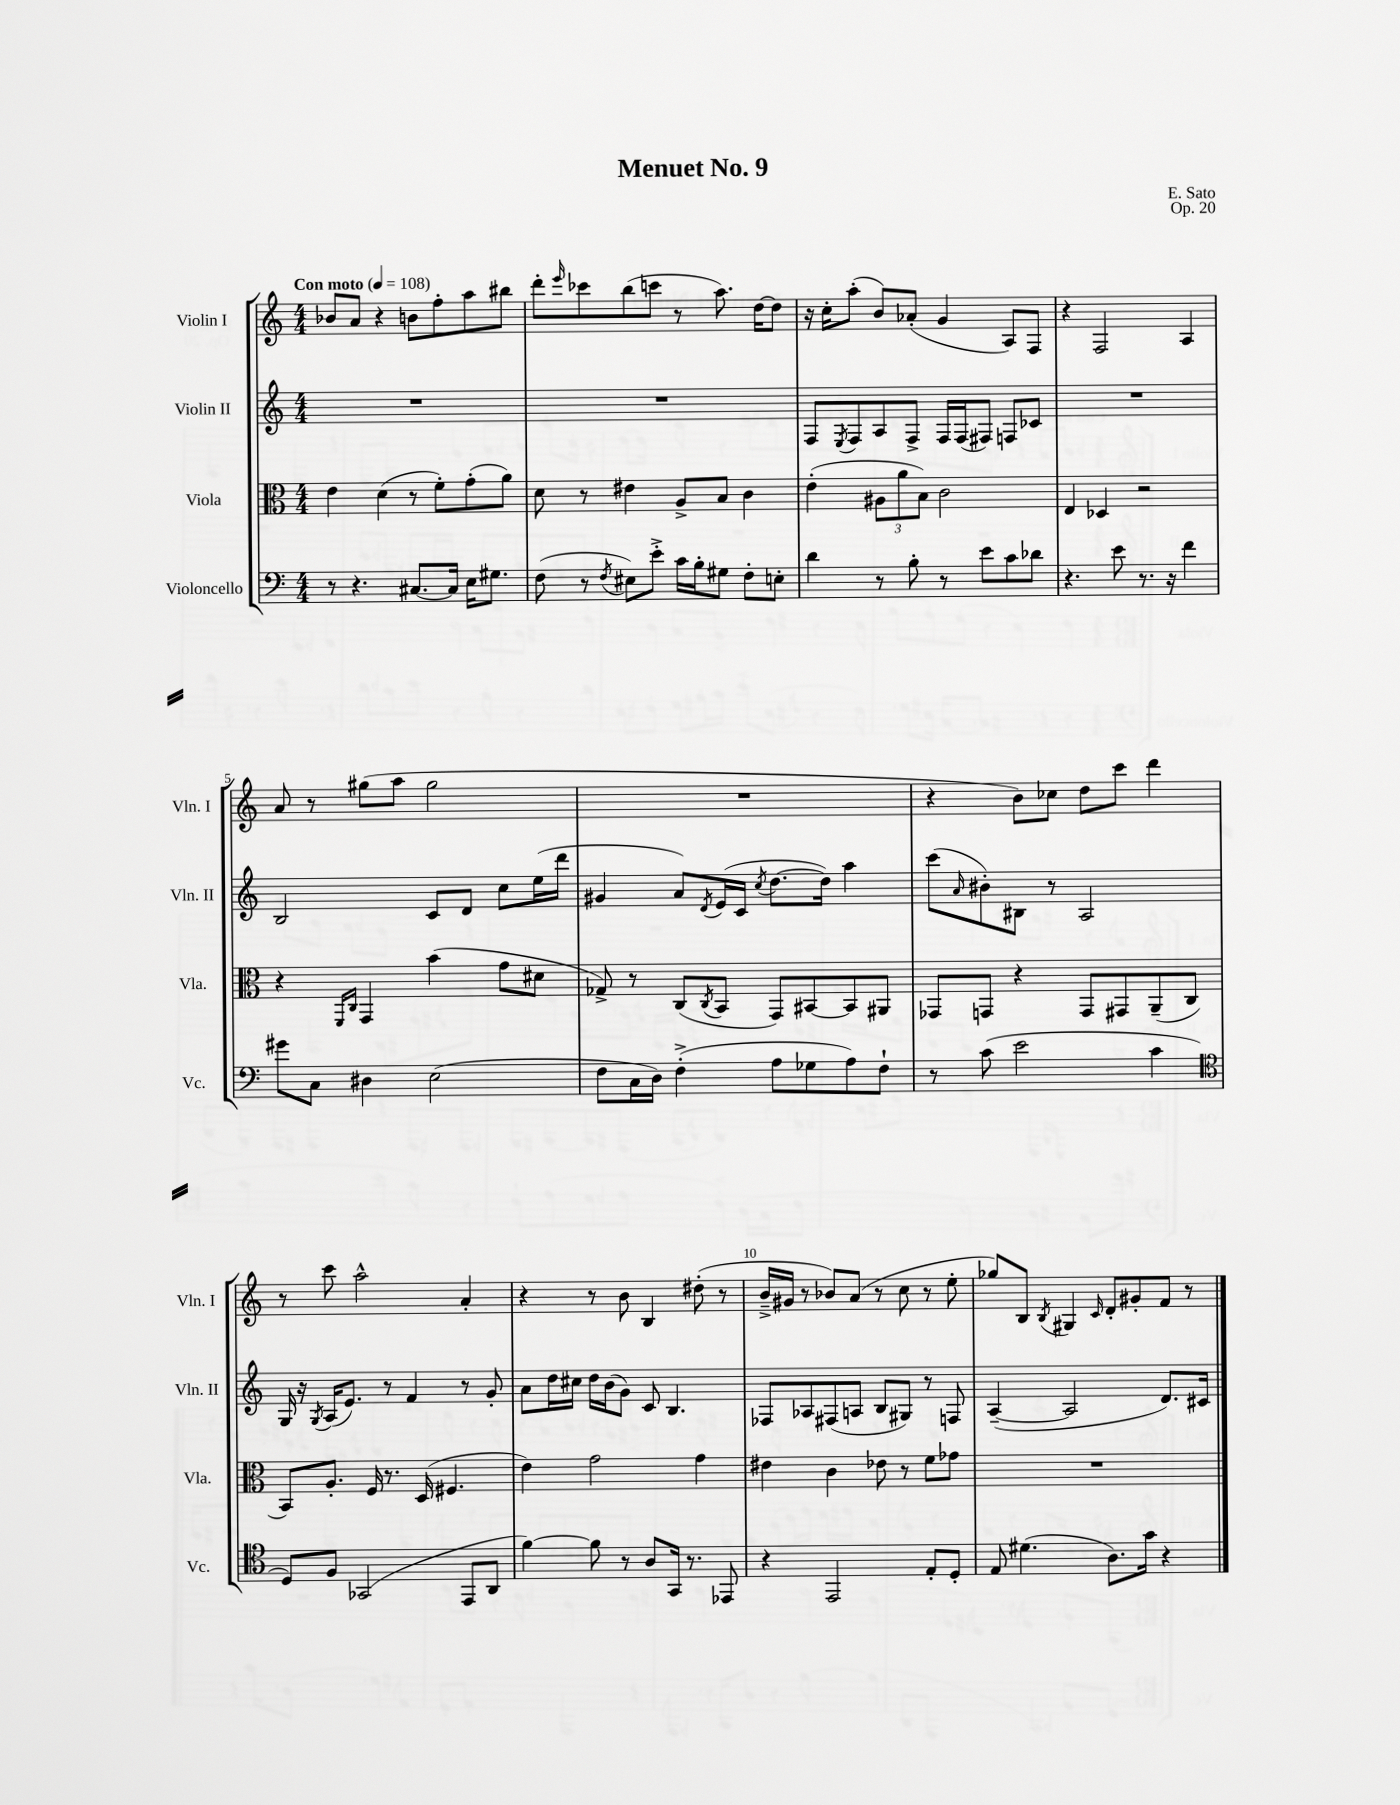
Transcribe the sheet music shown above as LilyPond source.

\header { title = "Menuet No. 9" composer = "E. Sato" opus = "Op. 20" }
<<
\new StaffGroup <<
\new Staff = "s0" \with { instrumentName = "Violin I" shortInstrumentName = "Vln. I" } {
    \clef treble \key c \major \numericTimeSignature \time 4/4 \tempo "Con moto" 4 = 108
    bes'8 a'8 r4 b'8 f''8-. a''8 bis''8 |
    d'''8-. \grace { e'''16 } ces'''8 b''8( c'''8 r8 a''8.) d''16~ d''8 |
    r16 c''16-. a''8-.( b'8) aes'8-.( g'4 a8) f8 |
    r4 f2 a4 |
    a'8 r8 gis''8( a''8 gis''2 |
    R1 |
    r4 b'8) ces''8 d''8 c'''8 d'''4 |
    r8 c'''8 a''2-^ a'4-. |
    r4 r8 b'8 b4 dis''8-.( r8 |
    b'16---> gis'16 r8 bes'8) a'8( r8 c''8 r8 e''8-. |
    ges''8) b8 \acciaccatura { b8 } gis4 \grace { c'16 } d'8-. gis'8-. f'8 r8 \bar "|." |
}
\new Staff = "s1" \with { instrumentName = "Violin II" shortInstrumentName = "Vln. II" } {
    \clef treble \key c \major \numericTimeSignature \time 4/4
    R1 |
    R1 |
    f8 \acciaccatura { e8 } f8 a8 f8-> f16 f16( fis8) f8 ces'8 |
    R1 |
    b2 c'8 d'8 c''8 e''16( d'''16 |
    gis'4 a'8) \acciaccatura { d'8 } e'16( c'16 \acciaccatura { c''8 } d''8.~ d''16) a''4 |
    c'''8( \grace { a'16 } bis'8-.) bis8 r8 a2 |
    g16 r16 \acciaccatura { g8 } a16( e'8.) r8 f'4 r8 g'8-. |
    a'8 d''16 cis''16 d''16 b'16( g'8) c'8 b4. |
    fes8 aes8 fis8( a8 b8 gis8) r8 f8 |
    a4~--( a2 d'8.) cis'16 \bar "|." |
}
\new Staff = "s2" \with { instrumentName = "Viola" shortInstrumentName = "Vla." } {
    \clef alto \key c \major \numericTimeSignature \time 4/4
    e'4 d'4( r8 f'8-.) g'8-.( a'8) |
    d'8 r8 eis'4 a8-> b8 c'4 |
    e'4-.( \tuplet 3/2 { ais8 a'8 b8) } c'2 |
    e4 des4 r2 |
    r4 \grace { f,16 c16 } g,4 b'4( g'8 dis'8 |
    ges8->) r8 c8( \acciaccatura { c8 } b,8 g,8) bis,8~ bis,8 ais,8 |
    ges,8 g,8 r4 g,8 gis,8 a,8--( c8 |
    b,8) a8.-. f16 r8. d16( fis4. |
    e'4) g'2 g'4 |
    eis'4 c'4 ees'8 r8 f'8 ges'8 |
    R1 \bar "|." |
}
\new Staff = "s3" \with { instrumentName = "Violoncello" shortInstrumentName = "Vc." } {
    \clef bass \key c \major \numericTimeSignature \time 4/4
    r8 r4. cis8.~ cis16 e16 gis8. |
    f8( r8 \acciaccatura { f8 } eis8) e'8-.-> c'16 b16-. gis8 f8-. e8-. |
    d'4 r8 b8-. r8 e'8 c'8 des'8 |
    r4. e'8 r8. r16 f'4 |
    gis'8 c8 dis4 e2( |
    f8 c16 d16) f4-.->( a8 ges8 a8) f8-! |
    r8 c'8( e'2 c'4 |
    \clef tenor d8) f8 ges,2( e,8 a,8 |
    f'4~) f'8 r8 a8 g,16 r8. ees,8 |
    r4 e,2 e8-. d8-. |
    e8 dis'4.( a8.) g'16 r4 \bar "|." |
}
>>
>>
\layout { \context { \Score \override BarNumber.break-visibility = ##(#f #t #t) barNumberVisibility = #(every-nth-bar-number-visible 5) } }
